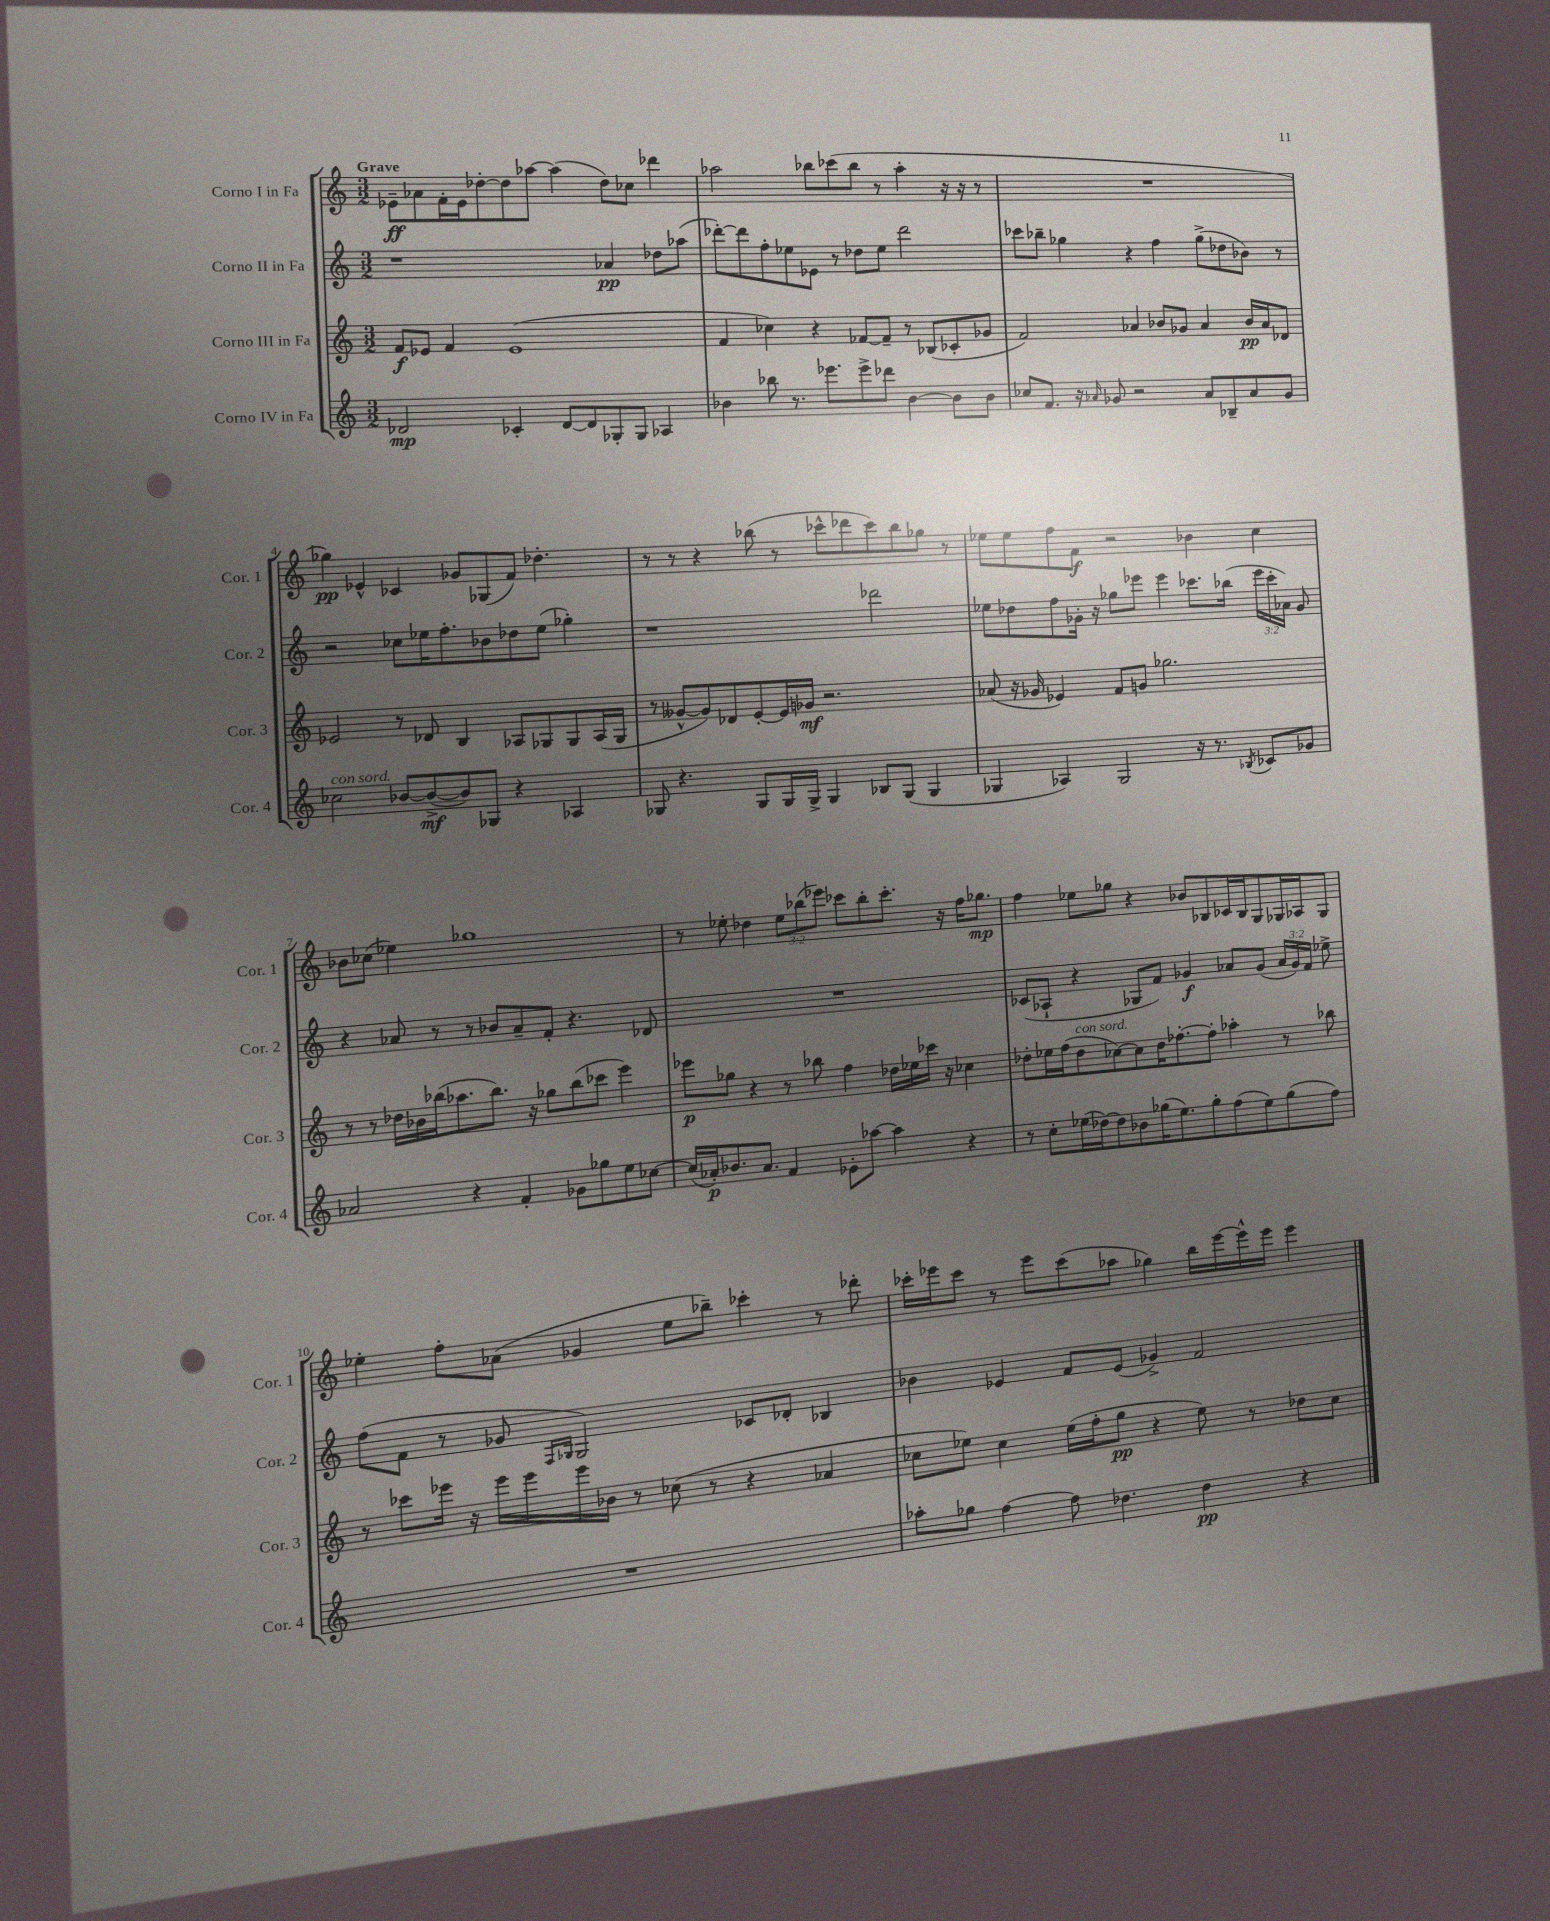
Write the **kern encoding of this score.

**kern	**kern	**kern	**kern
*staff4	*staff3	*staff2	*staff1
*clefG2	*clefG2	*clefG2	*clefG2
*k[]	*k[]	*k[]	*k[]
*M3/2	*M3/2	*M3/2	*M3/2
2d-/	8f/L	1r	8e-~\L
.	8e-/J	.	8a-\
.	4f/	.	16f'\L
.	.	.	16e-\J
.	.	.	[8dd-'\
4c-'/	(1e-	.	8dd-\]
.	.	.	[8aa-\J
[8d-/L	.	.	(4aa-\]
8d-/]	.	.	.
8G-'/	.	4a-/	8dd-\L)
8G-/J	.	.	8cc-\J
4A-/	.	8dd-\L	4ddd-\
.	.	(8aa-\J	.
=	=	=	=
4b-\	4f/	[8ddd-'\L)	2aa-\
.	.	8ddd-\]	.
8bb-\	4cc-\)	8ff'\	.
8.r	.	8ee-\	.
.	4r	8e-\J	8bb-\L
8.eee-\L	.	.	.
.	.	8r	(8ccc-\
8eee-^\	[8f-/L	8dd-\L	8bb-\J
8ddd-\J	8f-~/]J	8ee-\J	8r
[4b-\	8r	2ddd-\	4aa-'\
.	(8B-/L	.	.
8b-\]L	8c-'/	.	16r
.	.	.	16r
8b-\J	8g-/J	.	8r
=	=	=	=
8cc-/L	2f/)	8ccc-\L	1.r
8.f/J	.	8bb-~\J	.
.	.	4gg-\	.
16r	.	.	.
16qqa-/	.	.	.
8g-/	.	.	.
2r	4a-/	4r	.
.	8b-/L	4ff\	.
.	8g-/J	.	.
8a-/L	4a-/	(8gg-^\L	.
8B-~/	.	8dd-\	.
8a-/	16b-/LL	8b-\J)	.
.	16a-/J	.	.
8g-/J	8d-/J	8r	.
=	=	=	=
2cc-\	2e-/	2r	4gg-\)
.	.	.	4e-^^/
[8b-/L	8r	8cc-\L	4c-/
(8b-^/_	8d-/	16ee-\K	.
.	.	8.ff'\	.
8b-/])	4B/	.	8g-/L
8G-/J	.	8b-\	(8G-/
4r	8A-/L	8dd-\	8f/J)
.	8G-/	(8ee-\J	4.dd-'\
4A-/	8G-/	4gg-'\)	.
.	(16A-/L	.	.
.	16G-/JJ	.	.
=	=	=	=
8G-/	8r	1r	8r
4.r	[8g--^^/L	.	8r
.	8g--/])	.	4r
.	8d-/	.	.
8G-/L	[8e'/	.	(8bb-\
16G-/L	16e/]L	.	8r
16G-^/JJ	16g-/JJ	.	.
4G-/	2.r	.	8ccc-^^\L
.	.	.	8ddd-\
8B-/L	.	2ddd-\	8ccc-\)
(8G-/J	.	.	8bb-\
4G-/	.	.	8gg-\J
.	.	.	8r
=	=	=	=
4G-/	(8a-/	8ee-\L	8ee-\L
.	16r	8dd-\	8ee-\
.	16g-/	.	.
4A-/)	4e-/)	8ff\	8ff\
.	.	16g-'\Jk	8f\J
.	.	16r	.
2G-/	8f/L	8gg-\L	2r
.	8g/J	8eee-\J	.
.	2.gg-\	4eee-\	.
16r	.	8.ccc-\L	4b-\
8.r	.	.	.
.	.	(16bb-\Jk	.
8qB-/	.	.	.
8c-/L	.	24eee-\LL	4cc\
.	.	24ccc-'\	.
.	.	24a-\JJ)	.
8g-/J	.	8g-/	.
=	=	=	=
2a-/	8r	4r	8b-\L
.	8r	.	(8cc-\J
.	16dd-\LL	8a-/	4ee-\)
.	16b-\	.	.
.	(16bb-\J	8r	.
.	8.aa-\	.	.
4r	.	8r	1gg-
.	8.bb-\J)	8b-/L	.
4f'/	.	8a-~/	.
.	16r	.	.
.	8gg-\L	8f'/J	.
8g-\L	(8bb-\	4.r	.
8gg-\	8ccc-\J	.	.
8ee\	4eee\)	.	.
[8cc-\J	.	8d-/	.
=	=	=	=
(16cc-/]LL	8eee-\L	1.r	8r
16a-'/J)	.	.	.
8.b-/	8gg-\J	.	8ee-'\
.	4r	.	4dd-\
8.a-/J	.	.	.
4f/	8r	.	12ee-\L
.	.	.	(12bb-\
.	8bb-\	.	.
.	.	.	12eee-\J)
8e-'\L	4ff\	.	8ccc-\L
[8aa-\J	.	.	8bb-'\
4aa-\]	16dd-\LL	.	8.ccc-'\J
.	16ee-\	.	.
.	16ccc-\JJ	.	.
.	16r	.	16r
4r	4cc-\	.	16ff\LK
.	.	.	8.gg-\J
=	=	=	=
8r	8dd-'\L	(8c-/L	4ff\
8cc'\L	16ee-\L	8A-`/J	.
.	(16ff\J	.	.
(16ee-\L	8dd-\	4r	8ee-\L
[16dd-\J)	.	.	.
8dd-\]	[8cc-\)	.	8gg-\J
8b-\	8cc-\]	8G-/L	4r
(16gg-\K	16dd-\K	8f/J)	.
8.ee-\)	[8.ff-'\	.	.
.	.	4g-/	8b-/L
8gg-'\	8ff-'\]J	.	8B-/
(8ff\	4aa-'\	8a-/L	16c-/L
.	.	.	16B-/J
8ee-\)	.	(8g-/J	8G/
(8gg-\	8r	24a-/LL	16G-/L
.	.	24g-/)	.
.	.	.	16A-/J
.	.	24f/JJ	.
8ff\J)	8bb-\	8ee-^\	8G-/J
=	=	=	=
1.r	8r	(8ff\L	4ee-'\
.	8ccc-\L	8f\J	.
.	16eee-\Jk	8r	8ff'\L
.	16r	.	.
.	16eee-\LL	8g-/	(8a-\J
.	16eee-\	.	.
.	.	16qqF/LL	.
.	.	16qqG-/JJ	.
.	16eee-\	2G-/)	4g-/
.	16b-\JJ	.	.
.	8r	.	.
.	(8cc-\	.	8ee-\L
.	8r	.	8bb-~\J)
.	4r	8c-/L	4ccc-'\
.	.	8d-'/J	.
.	4a-/	4B-/	8r
.	.	.	8ddd-'\
=	=	=	=
8aa-'\L	8cc-\L	4b-\	16ccc-'\LL
.	.	.	16eee-\J
8gg-\J	8ee-\J)	.	8ccc-\J
[4ff\	4cc-\	4e-/	8r
.	.	.	8eee-\L
8ff\]	(16ee-\LL	8f/L	(8ccc-\
.	16ff'\J	.	.
4.dd-\	8gg\J	(8e-/J	8aa-\J
.	4r	4g-^/)	4gg-\)
4dd-\	8ee-\)	2f/	16bb\LL
.	.	.	[16eee-\
.	8r	.	16eee-^^\]
.	.	.	16eee-\JJ
4r	8dd-\L	.	4eee-\
.	8cc-\J	.	.
==	==	==	==
*-	*-	*-	*-
